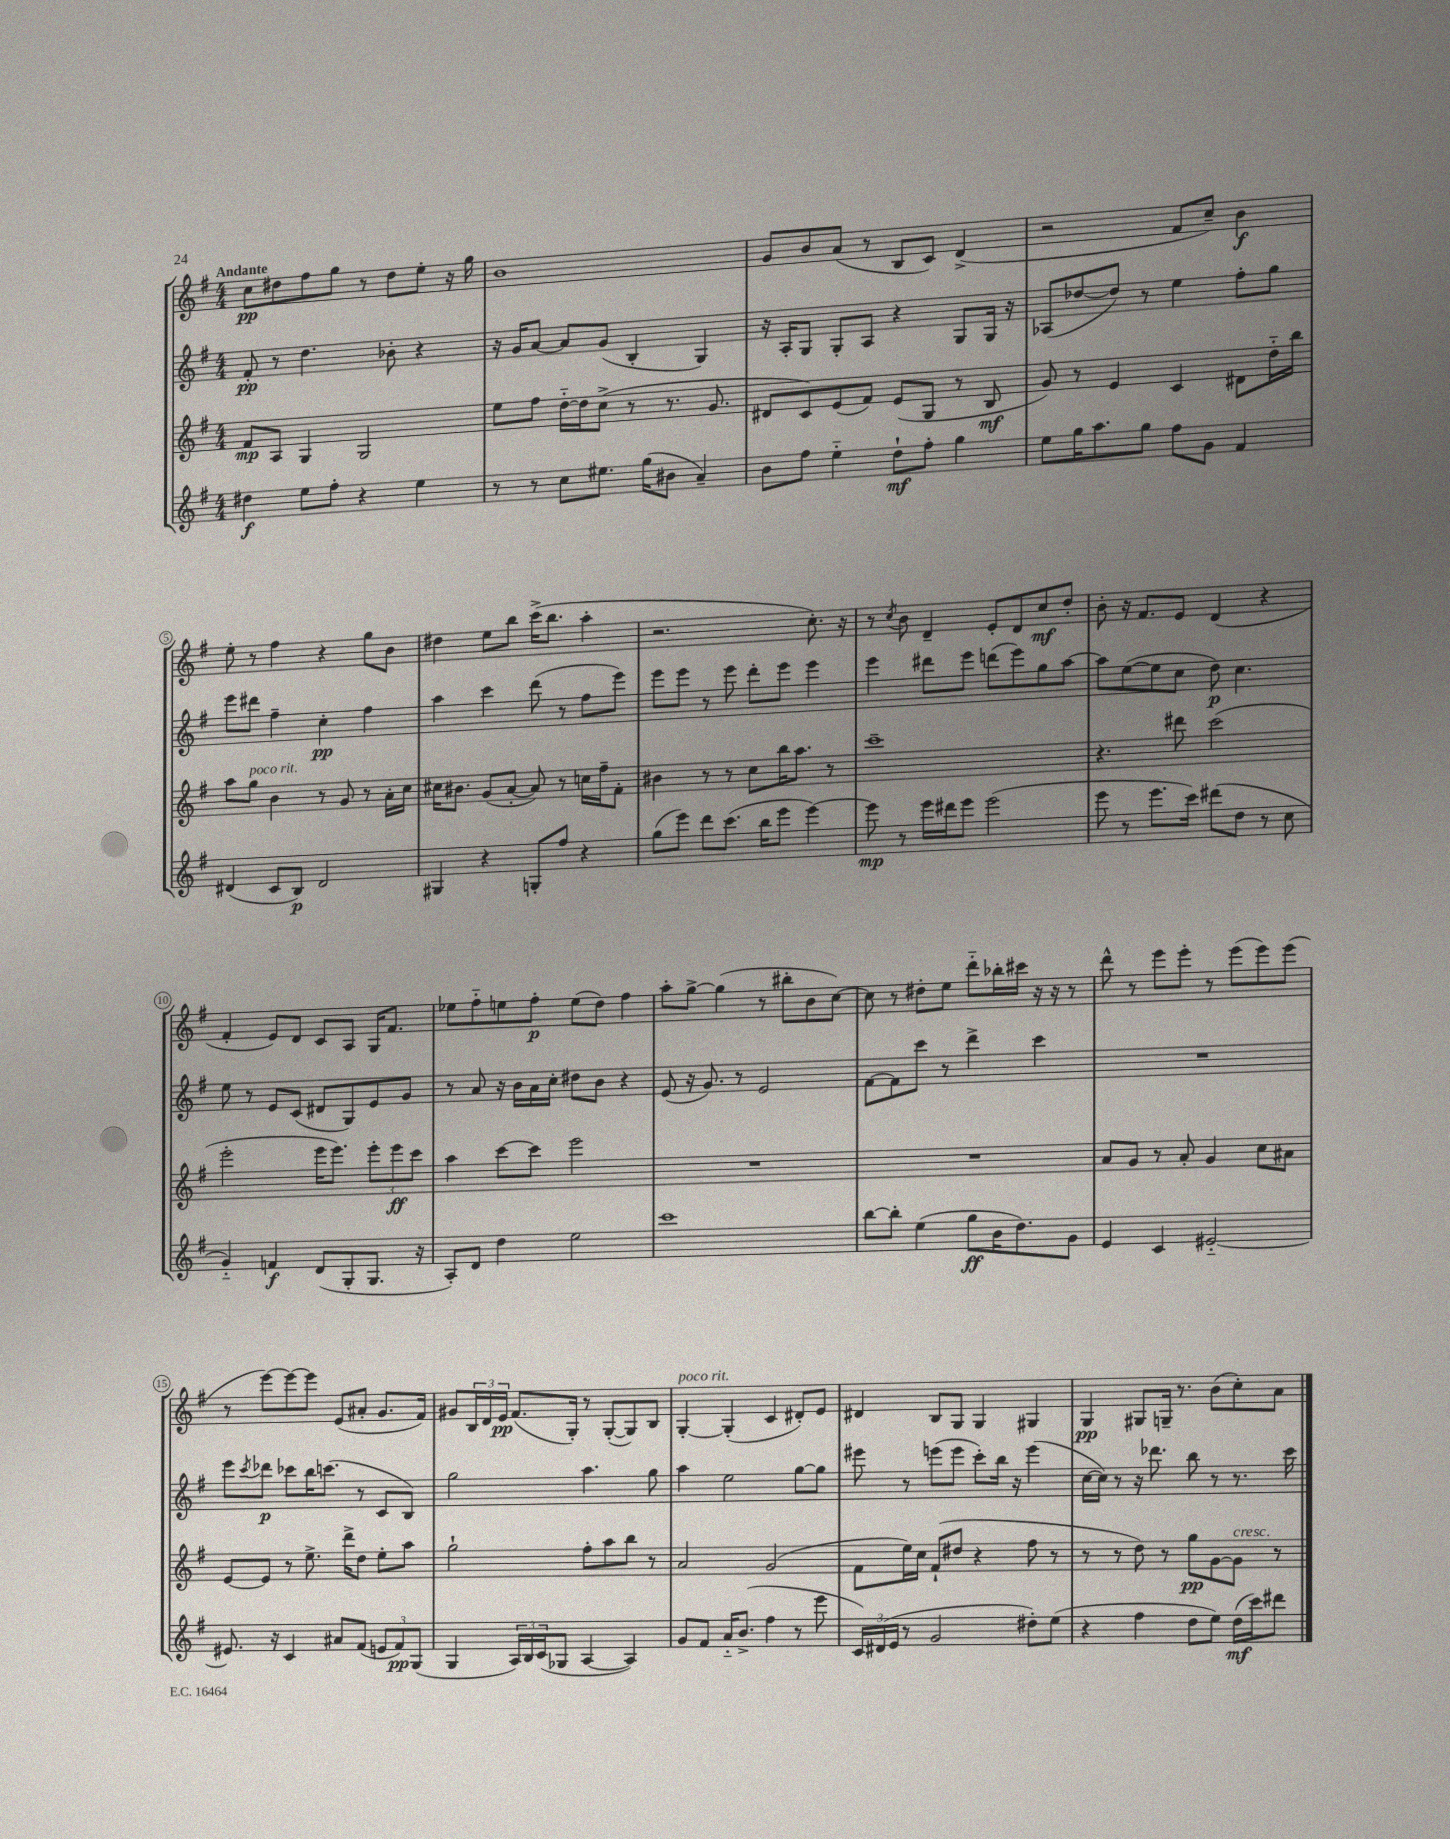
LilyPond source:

<<
\new StaffGroup <<
\new Staff = "s0" {
    \clef treble \key g \major \numericTimeSignature \time 4/4 \tempo "Andante"
    c''8\pp dis''8 fis''8 g''8 r8 dis''8 e''8-. r16 g''16 |
    b'1 |
    g'8 b'8 a'8( r8 b8 c'8) d'4->( |
    r2 fis'8 c''8--) b'4\f |
    e''8-. r8 fis''4 r4 g''8 b'8 |
    dis''4 e''8 b''8 c'''16->( b''8. a''4-. |
    r2. c''8.-.) r16 |
    r8 \acciaccatura { c''8 } b'8 d'4-- e'8-. d'8 c''8\mf d''8-. |
    b'8-. r16 fis'8. e'8 d'4( r4 |
    fis'4-. e'8) d'8 c'8 a8 g16 fis'8. |
    ees''8 fis''8-_ e''8 fis''8-.\p e''8( d''8) fis''4 |
    a''8-. g''8~-> g''4( r8 bis''8-. b'8 c''8~) |
    c''8 r8 dis''8-. e''8 d'''8-_ bes''16-. cis'''16 r16 r16 r8 |
    d'''8-^ r8 e'''8 e'''8-. r8 e'''8( e'''8) e'''8( |
    r8 e'''8~) e'''8~ e'''8 e'8( ais'8-. g'8. fis'16) |
    gis'8 \tuplet 3/2 { b16 d'16 e'16\pp } fis'8.( g16-.) r8 g8~-.( g8) b8 |
    g4~-.^\markup { \italic "poco rit." } g4-.( c'4 dis'8-.) e'8 |
    dis'4 b8 g8 g4 gis4 |
    g4\pp gis8 g16-- r8. b'8( c''8-.) a'8 \bar "|." |
}
\new Staff = "s1" {
    \clef treble \key g \major \numericTimeSignature \time 4/4
    fis'8-.\pp r8 d''4. bes'8-. r4 |
    r16 g'16 a'8~ a'8 g'8( b4-. g4) |
    r16 a16-. g8 g8-. a8 r4 g8 g16 r16 |
    aes8( des''8~ des''8) r8 e''4 fis''8-. g''8 |
    e'''8 dis'''8 fis''4-- c''4-.\pp fis''4 |
    a''4 c'''4 d'''8( r8 fis''8 e'''8) |
    e'''8 e'''8 r8 e'''8 d'''8-. e'''8 e'''4 |
    e'''4 dis'''8 e'''8 d'''8( e'''8) g''8 a''8~ |
    a''8 e''8~( e''8 c''8 d''8\p) c''4. |
    e''8 r8 e'8 c'8( dis'8 g8) e'8 g'8 |
    r8 a'8 r16 b'16 a'16 c''16-. dis''8 b'8 r4 |
    e'8( r16 g'8.) r8 e'2 |
    fis'8~ fis'8 c'''8 r8 d'''4-> c'''4 |
    R1 |
    e'''8 \acciaccatura { c'''8 } des'''8\p ces'''8 b''16 c'''8.( r8 c'8 b8) |
    g''2 a''4. g''8 |
    a''4 e''2 g''8~ g''8 |
    eis'''8 r8 e'''8( e'''8 c'''8-.) b''16 r16 e'''4( |
    c''16~ c''16) r8 r16 des'''8. b''8 r8 r8. c'''16 \bar "|." |
}
\new Staff = "s2" {
    \clef treble \key g \major \numericTimeSignature \time 4/4
    fis'8\mp a8 g4 g2 |
    e''8 fis''8 d''16~-_ d''16 c''8->( r8 r8. g'8. |
    dis'8 c'8) e'8( fis'8) e'8( g8 r8 b8\mf |
    g'8) r8 e'4 c'4 dis'8 d''16-_ b''16 |
    a''8 g''8^\markup { \italic "poco rit." } b'4 r8 g'8 r8 a'16-. c''16 |
    cis''16 bis'8. g'8( a'8~-. a'8) r8 c''16 fis''16-- fis'8-. |
    bis'4 r8 r8 c''8 b''16 a''8. r8 |
    c'''1-- |
    r4. dis'''8 c'''2( |
    e'''2-. e'''16 e'''8.) \tuplet 3/2 { e'''8-. e'''8\ff c'''8 } |
    a''4 c'''8~ c'''8 e'''2 |
    R1 |
    R1 |
    a'8 g'8 r8 a'8-. g'4 c''8 ais'8 |
    e'8~ e'8 r8 e''8.-> d'''16-> d''8 e''8-. a''8 |
    g''2-! fis''8-. a''8 b''8 r8 |
    a'2 g'2( |
    fis'8 e''16) c''16 fis'8-!( dis''8 r4 fis''8 r8 |
    r8 r8 d''8) r8 g''8\pp g'8~ g'8^\markup { \italic "cresc." } r8 \bar "|." |
}
\new Staff = "s3" {
    \clef treble \key g \major \numericTimeSignature \time 4/4
    dis''4\f e''8 fis''8-. r4 e''4 |
    r8 r8 c''8 eis''8. g''16( bis'8 a'4--) |
    b'8 fis''8 e''4-_ d''8-!\mf fis''8-. g''4 |
    e''8 g''16 a''8. g''8 fis''8 g'8 fis'4 |
    dis'4( c'8 b8\p) dis'2 |
    gis4 r4 g8-. fis''8 r4 |
    g''8( e'''8) d'''8 c'''8.( b''16 e'''8 e'''4~) |
    e'''8\mp r8 e'''16 dis'''16 e'''8 e'''2( |
    e'''8 r8 e'''8. c'''16) dis'''8( d''8 r8 c''8 |
    g'4-_) f'4\f d'8( g8-. g8. r16 |
    a8-.) d'8 d''4 e''2 |
    c'''1 |
    b''8~ b''8-. e''4( g''8\ff b'16 d''8.) g'8 |
    e'4 c'4 eis'2~-_ |
    eis'8. r16 c'4 ais'8 fis'8( \tuplet 3/2 { e'8 fis'8\pp) g8( } |
    g4 \tuplet 3/2 { a16) b16 c'16( } ges8 a4~ a4) |
    g'8 fis'8 a'16-_ b'8.->( fis''4 r8 e'''8 |
    \tuplet 3/2 { c'16) dis'16( e'16 } r8 g'2 dis''8-.) e''8( |
    r4 fis''4 d''8 e''8) d''16\mf( c'''16) dis'''8 \bar "|." |
}
>>
>>
\layout { \context { \Score \override BarNumber.stencil = #(make-stencil-circler 0.1 0.3 ly:text-interface::print) } }
